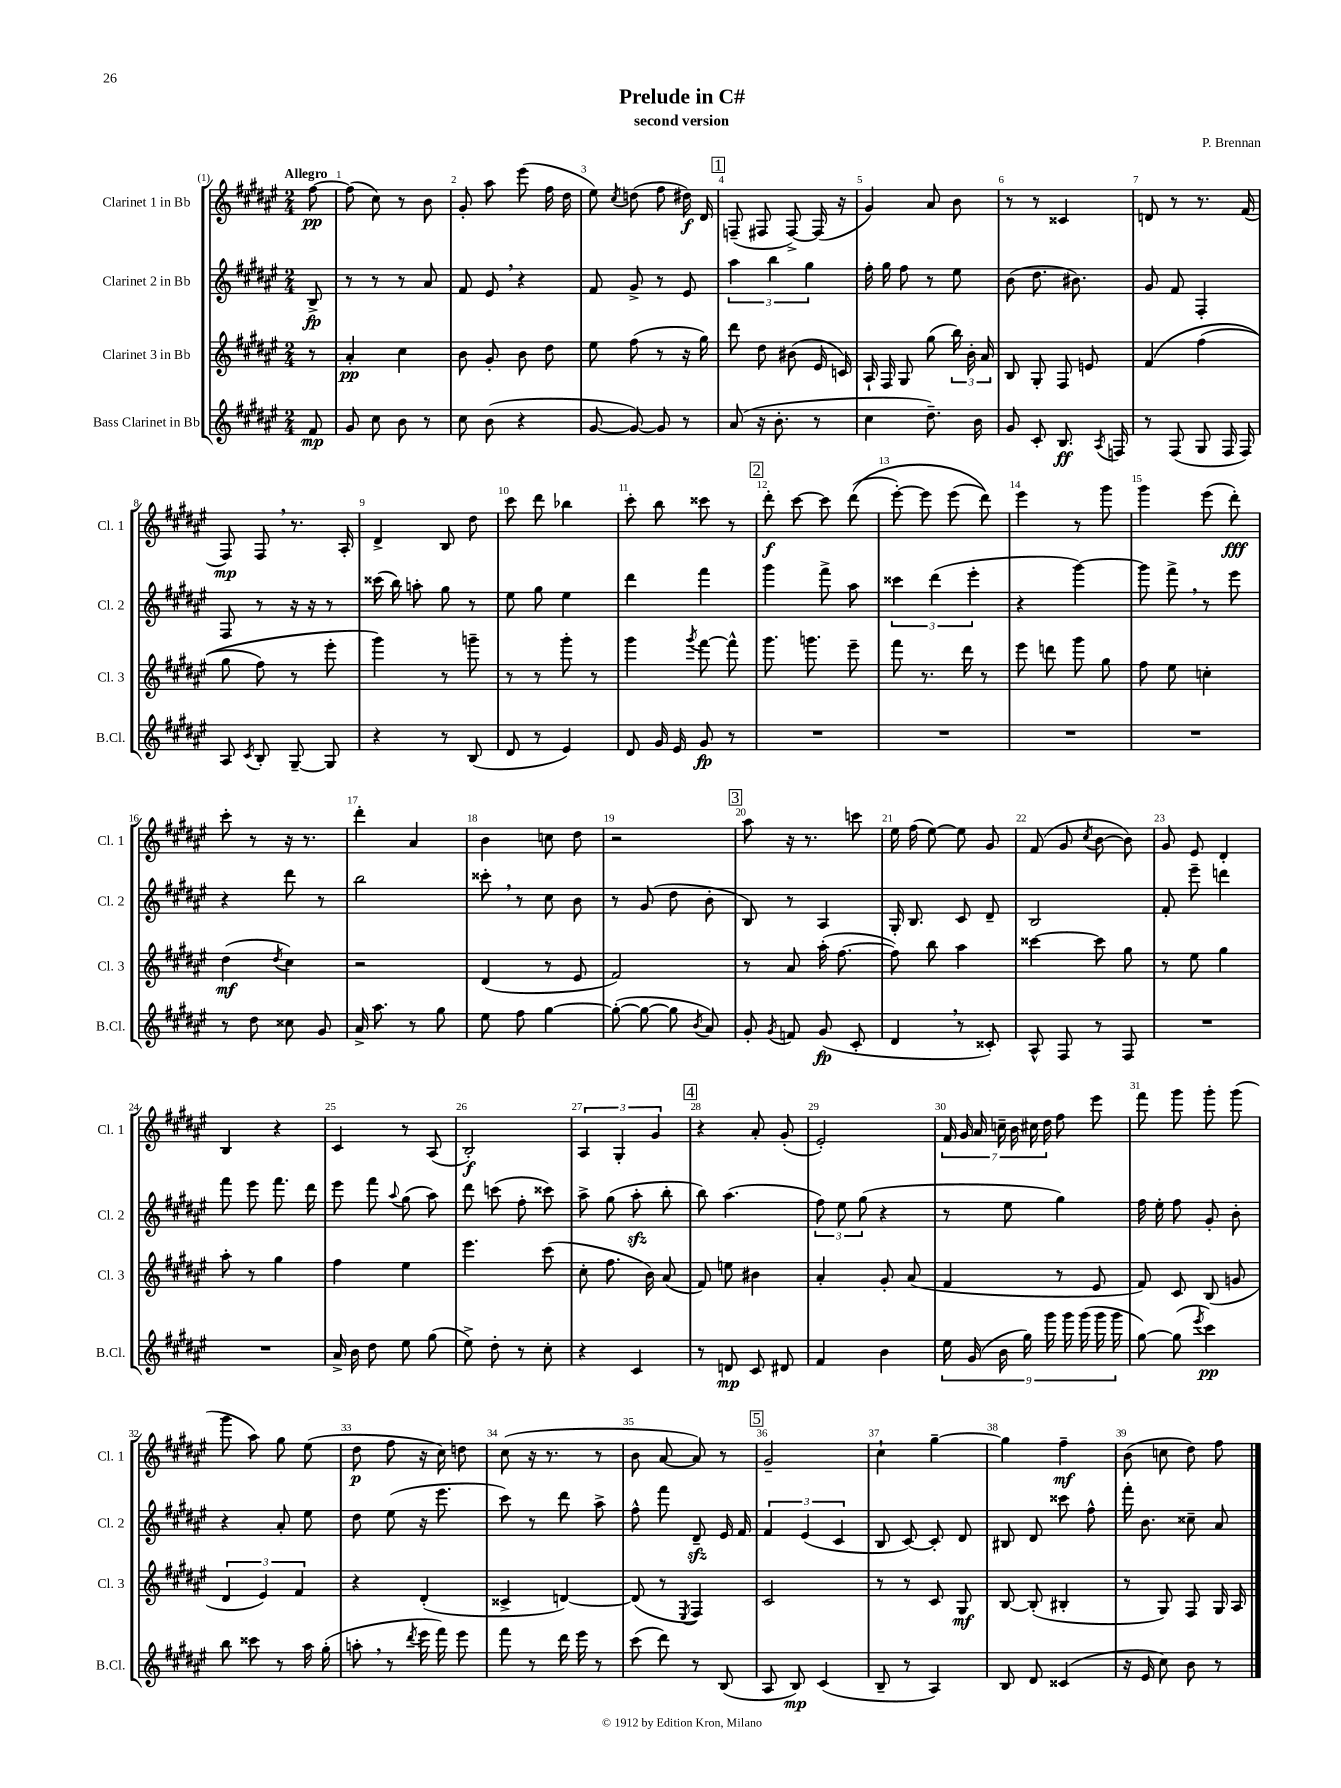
\header { title = "Prelude in C#" composer = "P. Brennan" subtitle = "second version" }
<<
\new StaffGroup <<
\new Staff = "s0" \with { instrumentName = "Clarinet 1 in Bb" shortInstrumentName = "Cl. 1" } {
    \clef treble \key fis \major \numericTimeSignature \time 2/4 \partial 8 \tempo "Allegro"
    \autoBeamOff fis''8~\pp |
    fis''8( cis''8) r8 b'8 |
    gis'8-. ais''8 eis'''8( fis''16 dis''16 |
    eis''8) \acciaccatura { cis''8 } d''8( fis''8 dis''16\f) dis'16 |
    \mark \markup { \box "1" } f8--( fis8 fis8~->) fis16( r16 |
    gis'4) ais'8 b'8 |
    r8 r8 cisis'4 |
    d'8 r8 r8. fis'16( |
    fis8\mp) fis8 \breathe r8. ais16-. |
    dis'4-> b8 dis''8 |
    cis'''8 dis'''8 bes''4 |
    cis'''8-. b''8 cisis'''8 r8 |
    \mark \markup { \box "2" } dis'''8-.\f cis'''8~ cis'''8 dis'''8(\( |
    eis'''8~-.) eis'''8 eis'''8( dis'''8)\) |
    eis'''4 r8 gis'''8 |
    gis'''4 eis'''8( dis'''8-.\fff) |
    cis'''8-. r8 r16 r8. |
    dis'''4-. ais'4 |
    b'4 c''8 dis''8 |
    r2 |
    \mark \markup { \box "3" } ais''8 r16 r8. c'''8 |
    eis''16 fis''16( eis''8~) eis''8 gis'8 |
    fis'8( gis'8 \acciaccatura { cis''8 } b'8~ b'8) |
    gis'8 eis'8 dis'4-. |
    b4 r4 |
    cis'4 r8 ais8( |
    b2-.\f) |
    \tuplet 3/2 { ais4 gis4-. gis'4 } |
    \mark \markup { \box "4" } r4 ais'8-. gis'8-.( |
    eis'2-.) |
    \tuplet 7/4 { fis'16 gis'16 ais'16 c''16-- b'16 cis''16 dis''16 } fis''8 eis'''8 |
    fis'''8 gis'''8 gis'''8-. gis'''8( |
    gis'''8 ais''8) gis''8 eis''8( |
    dis''8\p fis''8 r16 cis''16) d''8 |
    cis''8( r16 r8. r8 |
    b'8 ais'8~ ais'8) r8 |
    \mark \markup { \box "5" } gis'2-- |
    cis''4-! gis''4~-- |
    gis''4 fis''4--\mf |
    b'8( c''8 dis''8) fis''8 \bar "|." |
}
\new Staff = "s1" \with { instrumentName = "Clarinet 2 in Bb" shortInstrumentName = "Cl. 2" } {
    \clef treble \key fis \major \numericTimeSignature \time 2/4 \partial 8
    \autoBeamOff b8->\fp |
    r8 r8 r8 ais'8 |
    fis'8 eis'8 \breathe r4 |
    fis'8 gis'8-> r8 eis'8 |
    \mark \markup { \box "1" } \tuplet 3/2 { ais''4 b''4 gis''4 } |
    fis''16-. gis''16 fis''8 r8 eis''8 |
    b'8( dis''8. bis'8.) |
    gis'8 fis'8 fis4-. |
    fis8 r8 r16 r16 r8 |
    cisis'''16( b''16) a''8-. gis''8 r8 |
    eis''8 gis''8 eis''4 |
    dis'''4 fis'''4 |
    \mark \markup { \box "2" } gis'''4 fis'''8-> ais''8 |
    \tuplet 3/2 { cisis'''4 dis'''4( eis'''4-. } |
    r4 gis'''4~) |
    gis'''8 fis'''8-> \breathe r8 eis'''8 |
    r4 dis'''8 r8 |
    b''2 |
    cisis'''8-. \breathe r8 cis''8 b'8 |
    r8 gis'8( dis''8 b'8-. |
    \mark \markup { \box "3" } b8) r8 ais4 |
    gis16-. b8. cis'8 dis'8-- |
    b2 |
    fis'8-. eis'''8-- d'''4 |
    fis'''8 eis'''8 fis'''8. dis'''16 |
    eis'''8 fis'''8 \appoggiatura { ais''8 } gis''8( ais''8) |
    dis'''8 c'''8( fis''8-. cisis'''8) |
    ais''8-> gis''8( ais''8-.\sfz b''8-. |
    \mark \markup { \box "4" } b''8) ais''4.( |
    \tuplet 3/2 { fis''8) eis''8 gis''8( } r4 |
    r8 eis''8 gis''4) |
    fis''16 eis''16-. fis''8 gis'8-. b'8-. |
    r4 ais'8-. eis''8 |
    dis''8 eis''8( r16 eis'''8. |
    cis'''8) r8 dis'''8 ais''8-> |
    fis''8-^ fis'''8 dis'8--\sfz eis'16 fis'16 |
    \mark \markup { \box "5" } \tuplet 3/2 { fis'4 eis'4( cis'4 } |
    b8 cis'8~) cis'8-. dis'8 |
    bis8 dis'8 cisis'''8 fis''8-^ |
    fis'''16-. b'8. cisis''8-- ais'8 \bar "|." |
}
\new Staff = "s2" \with { instrumentName = "Clarinet 3 in Bb" shortInstrumentName = "Cl. 3" } {
    \clef treble \key fis \major \numericTimeSignature \time 2/4 \partial 8
    \autoBeamOff r8 |
    ais'4-.\pp cis''4 |
    b'8 gis'8-. b'8 dis''8 |
    eis''8 fis''8( r8 r16 gis''16) |
    \mark \markup { \box "1" } dis'''8 dis''8 bis'8( eis'16 c'16) |
    ais16-! fis16 gis8 gis''8( \tuplet 3/2 { b''16) b'16-. ais'16 } |
    b8 gis8-. fis8 e'8 |
    fis'4\( fis''4( |
    gis''8 fis''8) r8 eis'''8-. |
    gis'''4\) r8 g'''8-- |
    r8 r8 gis'''8-. r8 |
    gis'''4 \acciaccatura { gis'''8 } fis'''8~ fis'''8-^ |
    \mark \markup { \box "2" } gis'''8. g'''8. eis'''8-- |
    fis'''8 r8. dis'''16 r8 |
    eis'''8 d'''8 gis'''8 gis''8 |
    fis''8 eis''8 c''4-. |
    dis''4\mf( \acciaccatura { dis''8 } cis''4) |
    r2 |
    dis'4( r8 eis'8 |
    fis'2) |
    \mark \markup { \box "3" } r8 ais'8 ais''16-.( fis''8.~ |
    fis''8) b''8 ais''4 |
    cisis'''4~ cisis'''8 gis''8 |
    r8 eis''8 gis''4 |
    ais''8-. r8 gis''4 |
    fis''4 eis''4 |
    eis'''4. cis'''8( |
    cis''8-. fis''8. b'16) ais'8( |
    \mark \markup { \box "4" } fis'8) e''8 bis'4 |
    ais'4-. gis'8-. ais'8( |
    fis'4 r8 eis'8 |
    fis'8) cis'8 b8( g'8 |
    \tuplet 3/2 { dis'4 eis'4) fis'4 } |
    r4 dis'4-.( |
    cisis'4-> d'4~) |
    d'8( r8 \acciaccatura { eis8 } fis4) |
    \mark \markup { \box "5" } cis'2 |
    r8 r8 cis'8 gis8\mf |
    b8~ b8-.( bis4-. |
    r8 gis8) fis8 gis16 ais16 \bar "|." |
}
\new Staff = "s3" \with { instrumentName = "Bass Clarinet in Bb" shortInstrumentName = "B.Cl." } {
    \clef treble \key fis \major \numericTimeSignature \time 2/4 \partial 8
    \autoBeamOff fis'8\mp |
    gis'8 cis''8 b'8 r8 |
    cis''8 b'8( r4 |
    gis'8~ gis'8~) gis'8 r8 |
    \mark \markup { \box "1" } ais'8( r16 b'8.-. r8 |
    cis''4 dis''8.--) b'16 |
    gis'8 cis'8-. b8.\ff \acciaccatura { ais8 } f16 |
    r8 fis8( gis8 fis16 fis16) |
    ais8 \acciaccatura { cis'8 } b8-. gis8~-- gis8 |
    r4 r8 b8( |
    dis'8 r8 eis'4) |
    dis'8 gis'16 eis'16 gis'8\fp r8 |
    \mark \markup { \box "2" } R2 |
    R2 |
    R2 |
    R2 |
    r8 dis''8 cisis''8 gis'8 |
    ais'16-> ais''8. r8 gis''8 |
    eis''8 fis''8 gis''4~ |
    gis''8~-.( gis''8~ gis''8 \acciaccatura { b'8 } ais'8) |
    \mark \markup { \box "3" } gis'8-. \acciaccatura { gis'8 } f'8 gis'8\fp( cis'8-. |
    dis'4 \breathe r8 cisis'8-.) |
    ais8-^ fis8 r8 fis8 |
    R2 |
    R2 |
    ais'16-> b'16 dis''8 eis''8 gis''8( |
    eis''8->) dis''8-. r8 cis''8-. |
    r4 cis'4 |
    \mark \markup { \box "4" } r8 d'8\mp cis'8 dis'8 |
    fis'4 b'4 |
    \tuplet 9/8 { eis''16 gis'16( b'16 gis''16) gis'''16 gis'''16 gis'''16( gis'''16 gis'''16 } |
    gis''8~) gis''8( \acciaccatura { eis'''8 } cis'''4\pp) |
    b''8 cisis'''8 r8 ais''16 gis''16-.( |
    a''8-. \breathe r8 \acciaccatura { dis'''8 } eis'''16 fis'''16) eis'''8 |
    fis'''8 r8 dis'''16 eis'''16 r8 |
    cis'''8( dis'''8) r8 b8( |
    \mark \markup { \box "5" } ais8 b8\mp) cis'4( |
    b8-- r8 ais4) |
    b8 dis'8 cisis'4( |
    r16 eis'16 cis''8) b'8 r8 \bar "|." |
}
>>
>>
\layout { \context { \Score \override BarNumber.break-visibility = ##(#f #t #t) barNumberVisibility = #all-bar-numbers-visible } }
